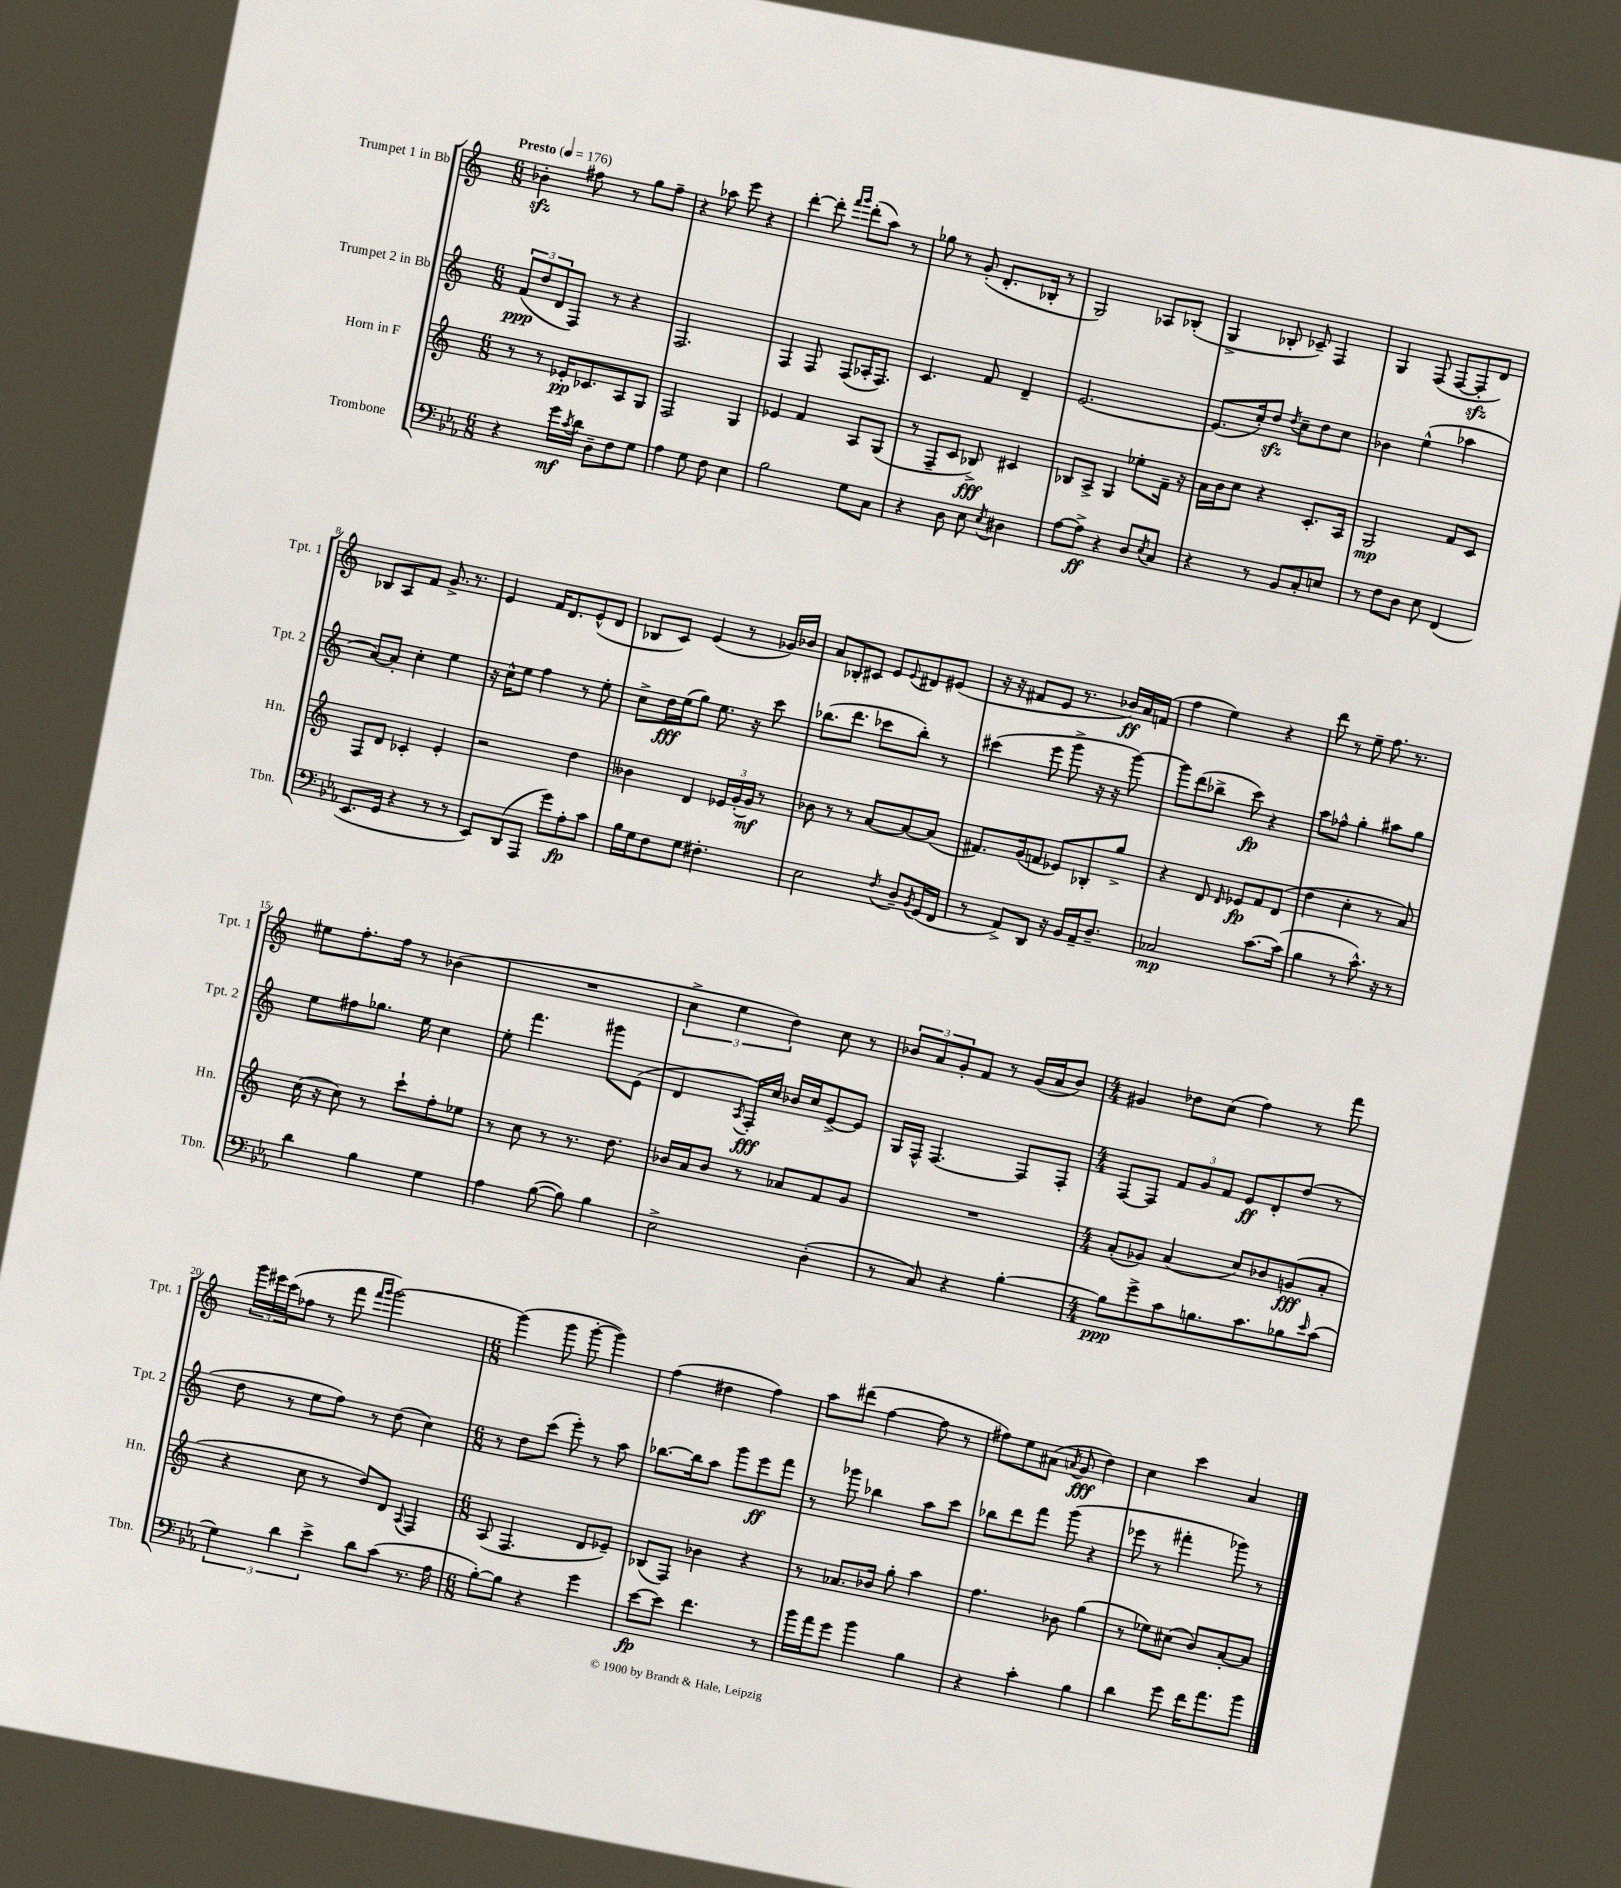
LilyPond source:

<<
\new StaffGroup <<
\new Staff = "s0" \with { instrumentName = "Trumpet 1 in Bb" shortInstrumentName = "Tpt. 1" } {
    \clef treble \key c \major \numericTimeSignature \time 6/8 \tempo "Presto" 4 = 176
    bes'4-.\sfz fis''8 r8 g''8 fis''8-- |
    r4 aes''8 e'''8 r4 |
    d'''4~-. d'''8-. \grace { f'''16 g'''16 } d'''8-.( a''8) r8 |
    ges''8 r8 g'8-.( d'8.-. bes16-. r8 |
    g2) aes8 bes8-.( |
    g4-> bes8-. ces'8--) f4 |
    g4 f8( f8~ f8-.\sfz d'8) |
    bes8 a8 f'8 g'8.-> r8. |
    e'4 f'16 d'8. e'8-^( d'8 |
    bes8 c'8) e'4( r8 ges'16) bes'16 |
    a'8 bes8-. cis'8 e'8 \appoggiatura { e'8 } dis'8 eis'8( |
    r16 r16 fis'8 e'8 r8. bes'16\ff) a'16 f'16( |
    f''4 e''4) r4 |
    d'''8 r8 e''8-- f''8. r8. |
    eis''8 f''8.-. f''16 r8 bes'4( |
    R2. |
    \tuplet 3/2 { c''4-> e''4 d''4) } c''8 r8 |
    \tuplet 3/2 { bes'8 a'8 g'8-. } f'8 r8 g'16( a'16 bes'8) |
    \numericTimeSignature \time 4/4 gis'4 des''8 c''8( f''4) r8 f'''8 |
    \tuplet 3/2 { g'''16 eis'''16 c'''16( } fes''8 r8 f'''8 \grace { f'''16 g'''16 } g'''2~) |
    \numericTimeSignature \time 6/8 g'''4( g'''8 g'''8~-. g'''4) |
    f''4( dis''4 f''4) |
    a''8 dis'''8( f''4~ f''8 r8 |
    fis''8) e''8 ais'8( \acciaccatura { a'8 } g'8\fff d''4) |
    c''4 c'''4 a'4 \bar "|." |
}
\new Staff = "s1" \with { instrumentName = "Trumpet 2 in Bb" shortInstrumentName = "Tpt. 2" } {
    \clef treble \key c \major \numericTimeSignature \time 6/8
    \tuplet 3/2 { f'8\ppp( d''8 d'8 } f8) r8 r4 |
    f2. |
    f4 f8 f8( aes16-. f8.) |
    c'4. f'8 d'4-- |
    e'2.~ |
    e'8.( c''16-.) d''8\sfz \acciaccatura { d''8 } c''8-- d''8 c''8 |
    bes'4 e''4-^( aes''4 |
    a'8~) a'8-. c''4-. e''4 |
    r16 c''16-^ e''8 f''4 r8 e''8-. |
    c''8-> d''16\fff e''16( g''8) e''8. r16 c'''8 |
    bes''8.( d'''8. ces'''8 bes''8-.) r8 |
    cis'''4( e'''8 g'''8-> r16 r16 g'''8~) |
    g'''8 d'''8( bes''8-> c'''8\fp) r4 |
    a''8 fes''8-^ g''4-. ais''8 g''8 |
    e''8 fis''8 ges''8. e''16 c''4 |
    e''8-. f'''4. gis'''8 e'8( |
    d'4 \acciaccatura { a8 } f16-.\fff) c''16 bes'16 c''16 e'8~-> e'8 |
    g16 f16-^ f4.~ f8 f8-. |
    \numericTimeSignature \time 4/4 f8~ f8 \tuplet 3/2 { f'8 g'8 f'8 } e'8\ff d'8-. d''8( r8 |
    d''8 r8 e''8 f''8) r8 d''8( c''4) |
    \numericTimeSignature \time 6/8 r8 d''8 c'''8( e'''8-.) r8 a''8 |
    bes''8.~ bes''16 a''8 g'''8 e'''8\ff f'''8 |
    r8 ges'''8 bes''4 a''8 c'''8 |
    bes''8 d'''8 f'''8 g'''8( r4 |
    ees'''8 r8 fis'''4-. ges'''8) r8 \bar "|." |
}
\new Staff = "s2" \with { instrumentName = "Horn in F" shortInstrumentName = "Hn." } {
    \clef treble \key c \major \numericTimeSignature \time 6/8
    r8 r8 ees'16-.\pp ces'8. a8 g8 |
    f2 g4 |
    ees'4 f'4 a8 g8( |
    r8 f8-- c'8 bes8->\fff) cis'4 |
    bes8 a8-> g4 ees''8-. f'16-- r16 |
    a'16 b'16 c''8 r4 c'8.-. a16 |
    g2\mp f'8 c'8 |
    f8 d'8 ces'4-. e'4-. |
    r2 d''4 |
    beses'4 d'4 \tuplet 3/2 { ees'16 g'16-.( g'16\mf) } r8 |
    bes'8 r8 r8 a'8~ a'8~ a'8( |
    fis'8.) g'16( f'8 ees'8) bes8-. g''8-> |
    r4 d'8 \grace { d'16 } ees'8\fp f'8 d'8( |
    d''4 c''4-. r8 a'8) |
    c''16( r16 c''8) r8 c'''8-! f''8-. ees''8 |
    r8 c''8 r8 r8. d''8. |
    bes'16 a'16 bes'8 r8 aes'8 f'8 g'8 |
    R2. |
    \numericTimeSignature \time 4/4 a'8-.( ges'8) a'4( c''8) bes'8 g'8\fff( a'8-. |
    r4 c''8 r8 d''8) d'8 \appoggiatura { a8 } f4 |
    \numericTimeSignature \time 6/8 a8( f4. d'8 ees'8--) |
    bes8( f8) bes'4 r4 |
    r8 aes'8. bes'16 g''8-. a''4 |
    f''4. bes'8 g''4( |
    r8 ees''8) cis''8( b'8) a'8~-. a'8 \bar "|." |
}
\new Staff = "s3" \with { instrumentName = "Trombone" shortInstrumentName = "Tbn." } {
    \clef bass \key ees \major \numericTimeSignature \time 6/8
    r4 g'16\mf \acciaccatura { c'8 } d'16 d8-- f8 g8 |
    aes4 g8 f8 ees4 |
    bes2 g8 c8 |
    r4 d8 ees8 \acciaccatura { ees8 } dis4 |
    aes8~ aes8->\ff r4 d8 \acciaccatura { ees8 } c8 |
    r4 r8 bes,8 c8-. e8 |
    r8 f8 d8 ees8 f,4( |
    ees,8. g,16 r4 r8 r8 |
    ees,8) d,8( aes,,8 g'8) aes8-.\fp c'8 |
    bes16 g16 f8 g8 fis4.-. |
    ees2 \acciaccatura { f8 } d8-- \acciaccatura { bes,8 } g,16( f,16 |
    r8 aes,8->) d,8 r16 bes,16 aes,16-- d8.-- |
    ces2\mp c'8.~ c'16( |
    bes4 r8 c'8.-^) r16 r8 |
    d'4 bes4 g4 |
    aes4 bes8~( bes8) bes4 |
    ees2-> d4-.( |
    r8 c8) r4 bes4~-. |
    \numericTimeSignature \time 4/4 bes8\ppp g'8-> c'8 b8. c'8. bes8 \grace { ees'16 } c'8( |
    \tuplet 3/2 { g4) d'4 ees'4-> } d'8 c'8( r8. aes16 |
    \numericTimeSignature \time 6/8 bes8~-.) bes8 r4 g'4 |
    ees'8~\fp ees'8 f'4. r8 |
    bes'16 aes'16 g'8 bes'4 bes4 |
    r4 c'4-. bes4 |
    d'4 g'8 f'16 aes'8. bes'8 \bar "|." |
}
>>
>>
